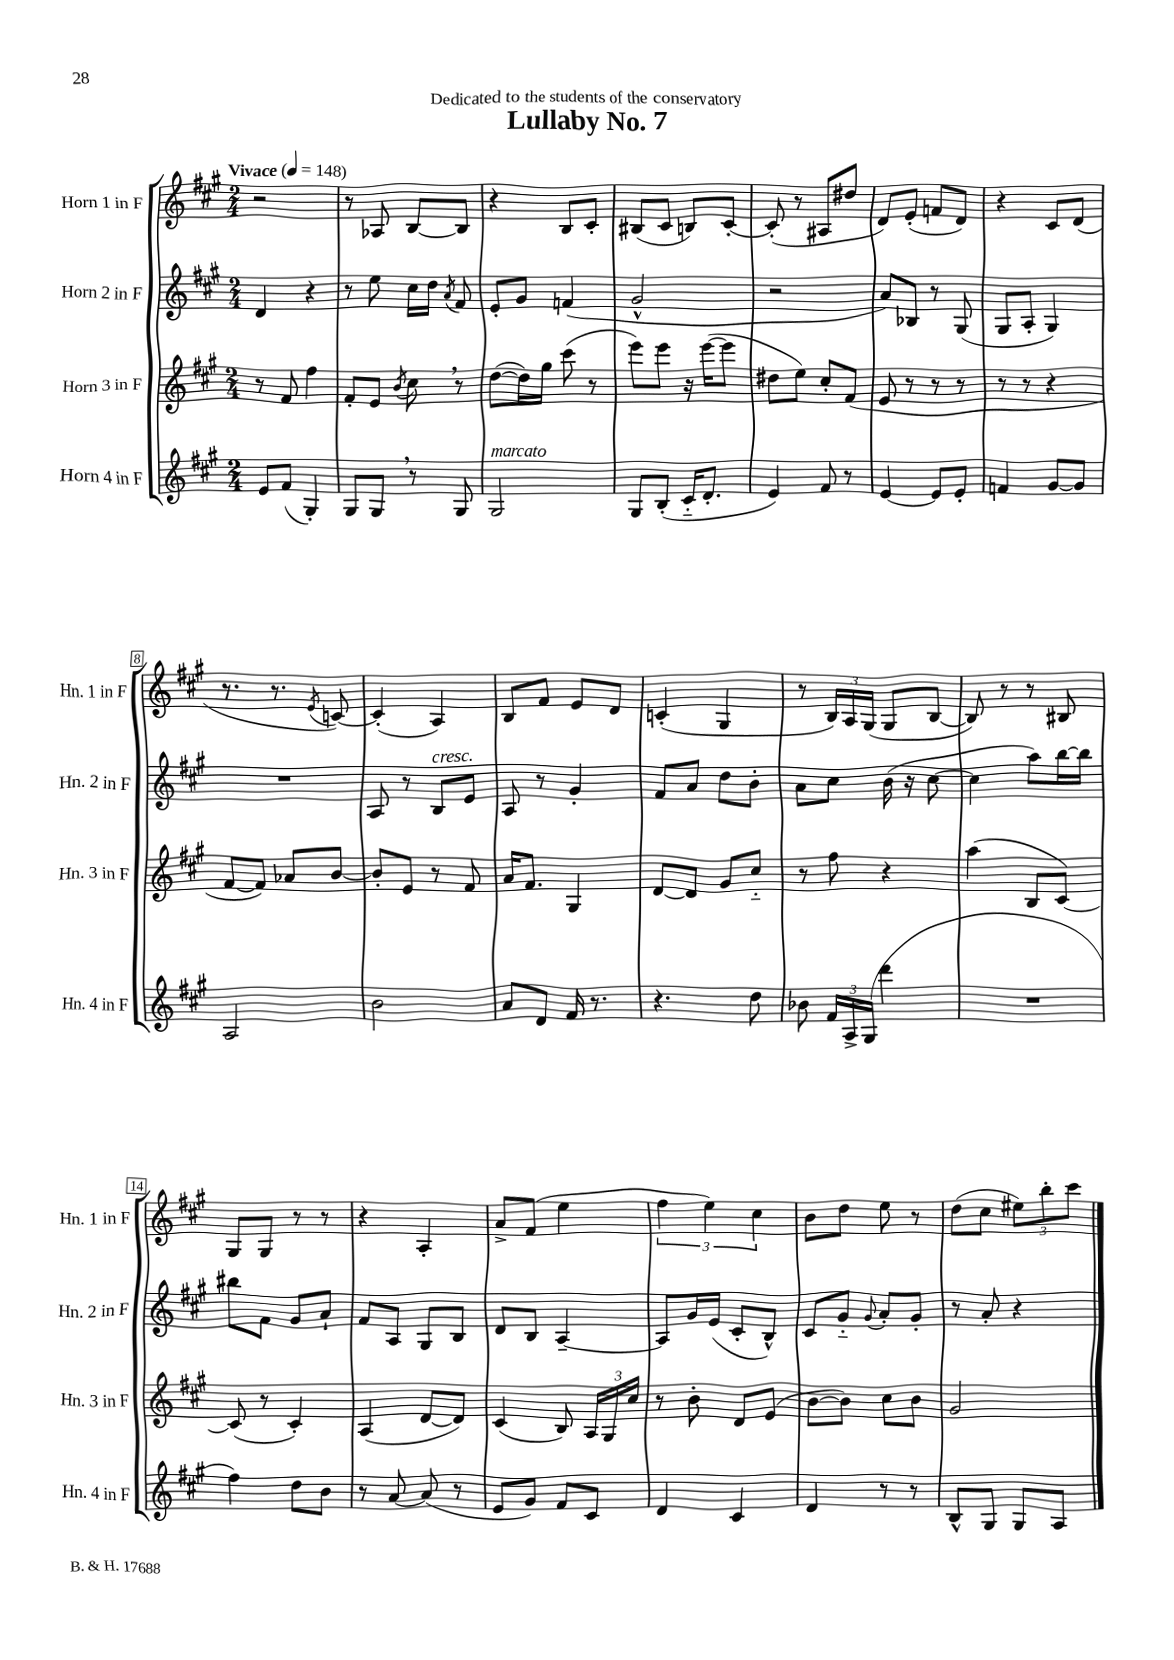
\header { title = "Lullaby No. 7" dedication = "Dedicated to the students of the conservatory" }
<<
\new StaffGroup <<
\new Staff = "s0" \with { instrumentName = "Horn 1 in F" shortInstrumentName = "Hn. 1 in F" } {
    \clef treble \key a \major \numericTimeSignature \time 2/4 \tempo "Vivace" 4 = 148
    \autoBeamOff r2 |
    r8 aes8 b8[~ b8] |
    r4 b8[ cis'8]-. |
    bis8[( cis'8] b8[) cis'8]~-. |
    cis'8-.( r8 ais8[ dis''8] |
    d'8[) e'8]-.( f'8[ d'8]) |
    r4 cis'8[ d'8]( |
    r8. r8. \acciaccatura { e'8 } c'8~) |
    c'4-.( a4) |
    b8[ fis'8] e'8[ d'8] |
    c'4-.( gis4 |
    r8 \tuplet 3/2 { b16[) a16 gis16]( } gis8[ b8]~ |
    b8) r8 r8 bis8 |
    gis8[ gis8] r8 r8 |
    r4 a4-. |
    a'8[-> fis'8]( e''4 |
    \tuplet 3/2 { fis''4 e''4) cis''4 } |
    b'8[ d''8] e''8 r8 |
    d''8[( cis''8] \tuplet 3/2 { eis''8[) b''8-. cis'''8] } \bar "|." |
}
\new Staff = "s1" \with { instrumentName = "Horn 2 in F" shortInstrumentName = "Hn. 2 in F" } {
    \clef treble \key a \major \numericTimeSignature \time 2/4
    \autoBeamOff d'4 r4 |
    r8 e''8 cis''16[ d''16] \acciaccatura { a'8 } fis'8 |
    e'8[-. gis'8] f'4( |
    gis'2-^ |
    r2 |
    a'8[) bes8] r8 gis8( |
    gis8[ a8]-. gis4) |
    R2 |
    a8 r8 b8[^\markup { \italic "cresc." } e'8] |
    a8 r8 gis'4-. |
    fis'8[ a'8] d''8[ b'8]-. |
    a'8[ cis''8] b'16( r16 cis''8~ |
    cis''4 a''8[) b''16~ b''16] |
    bis''8[ fis'8] gis'8[ a'8]-! |
    fis'8[ a8] gis8[ b8] |
    d'8[ b8] a4~-- |
    a8[ gis'16 e'16]( cis'8[-. b8]-^) |
    cis'8[ gis'8]-_ \appoggiatura { gis'8 } a'8[-. gis'8]-. |
    r8 a'8-. r4 \bar "|." |
}
\new Staff = "s2" \with { instrumentName = "Horn 3 in F" shortInstrumentName = "Hn. 3 in F" } {
    \clef treble \key a \major \numericTimeSignature \time 2/4
    \autoBeamOff r8 fis'8 fis''4 |
    fis'8[-. e'8] \acciaccatura { b'8 } cis''8 \breathe r8 |
    d''8[~( d''16) gis''16] cis'''8( r8 |
    e'''8[) e'''8] r16 e'''16[~( e'''8] |
    dis''8[ e''8]) cis''8[-. fis'8]( |
    e'8 r8 r8 r8 |
    r8 r8 r4 |
    fis'8[~ fis'8]) aes'8[ b'8]~ |
    b'8[-. e'8] r8 fis'8 |
    a'16[ fis'8.] gis4 |
    d'8[~ d'8] gis'8[ cis''8]-_ |
    r8 fis''8 r4 |
    a''4( b8[ cis'8]~) |
    cis'8( r8 cis'4-.) |
    a4( d'8[~ d'8]) |
    cis'4( b8) \tuplet 3/2 { a16[ gis16 cis''16] } |
    r8 b'8-. d'8[ e'8]( |
    b'8[~ b'8]) cis''8[ b'8] |
    gis'2 \bar "|." |
}
\new Staff = "s3" \with { instrumentName = "Horn 4 in F" shortInstrumentName = "Hn. 4 in F" } {
    \clef treble \key a \major \numericTimeSignature \time 2/4
    \autoBeamOff e'8[ fis'8]( gis4-.) |
    gis8[ gis8] \breathe r8 gis8 |
    gis2^\markup { \italic "marcato" } |
    gis8[ b8]-.( cis'16[-_ d'8.]-. |
    e'4) fis'8 r8 |
    e'4~ e'8[ e'8]-. |
    f'4 gis'8[~ gis'8] |
    a2 |
    b'2 |
    a'8[ d'8] fis'16 r8. |
    r4. d''8 |
    bes'8 \tuplet 3/2 { fis'16[ a16-> gis16]( } d'''4 |
    R2 |
    fis''4) d''8[ b'8] |
    r8 a'8~ a'8( r8 |
    e'8[ gis'8]) fis'8[ cis'8] |
    d'4 cis'4 |
    d'4 r8 r8 |
    b8[-^ gis8] gis8[ a8] \bar "|." |
}
>>
>>
\layout { \context { \Score \override BarNumber.stencil = #(make-stencil-boxer 0.1 0.3 ly:text-interface::print) } }
